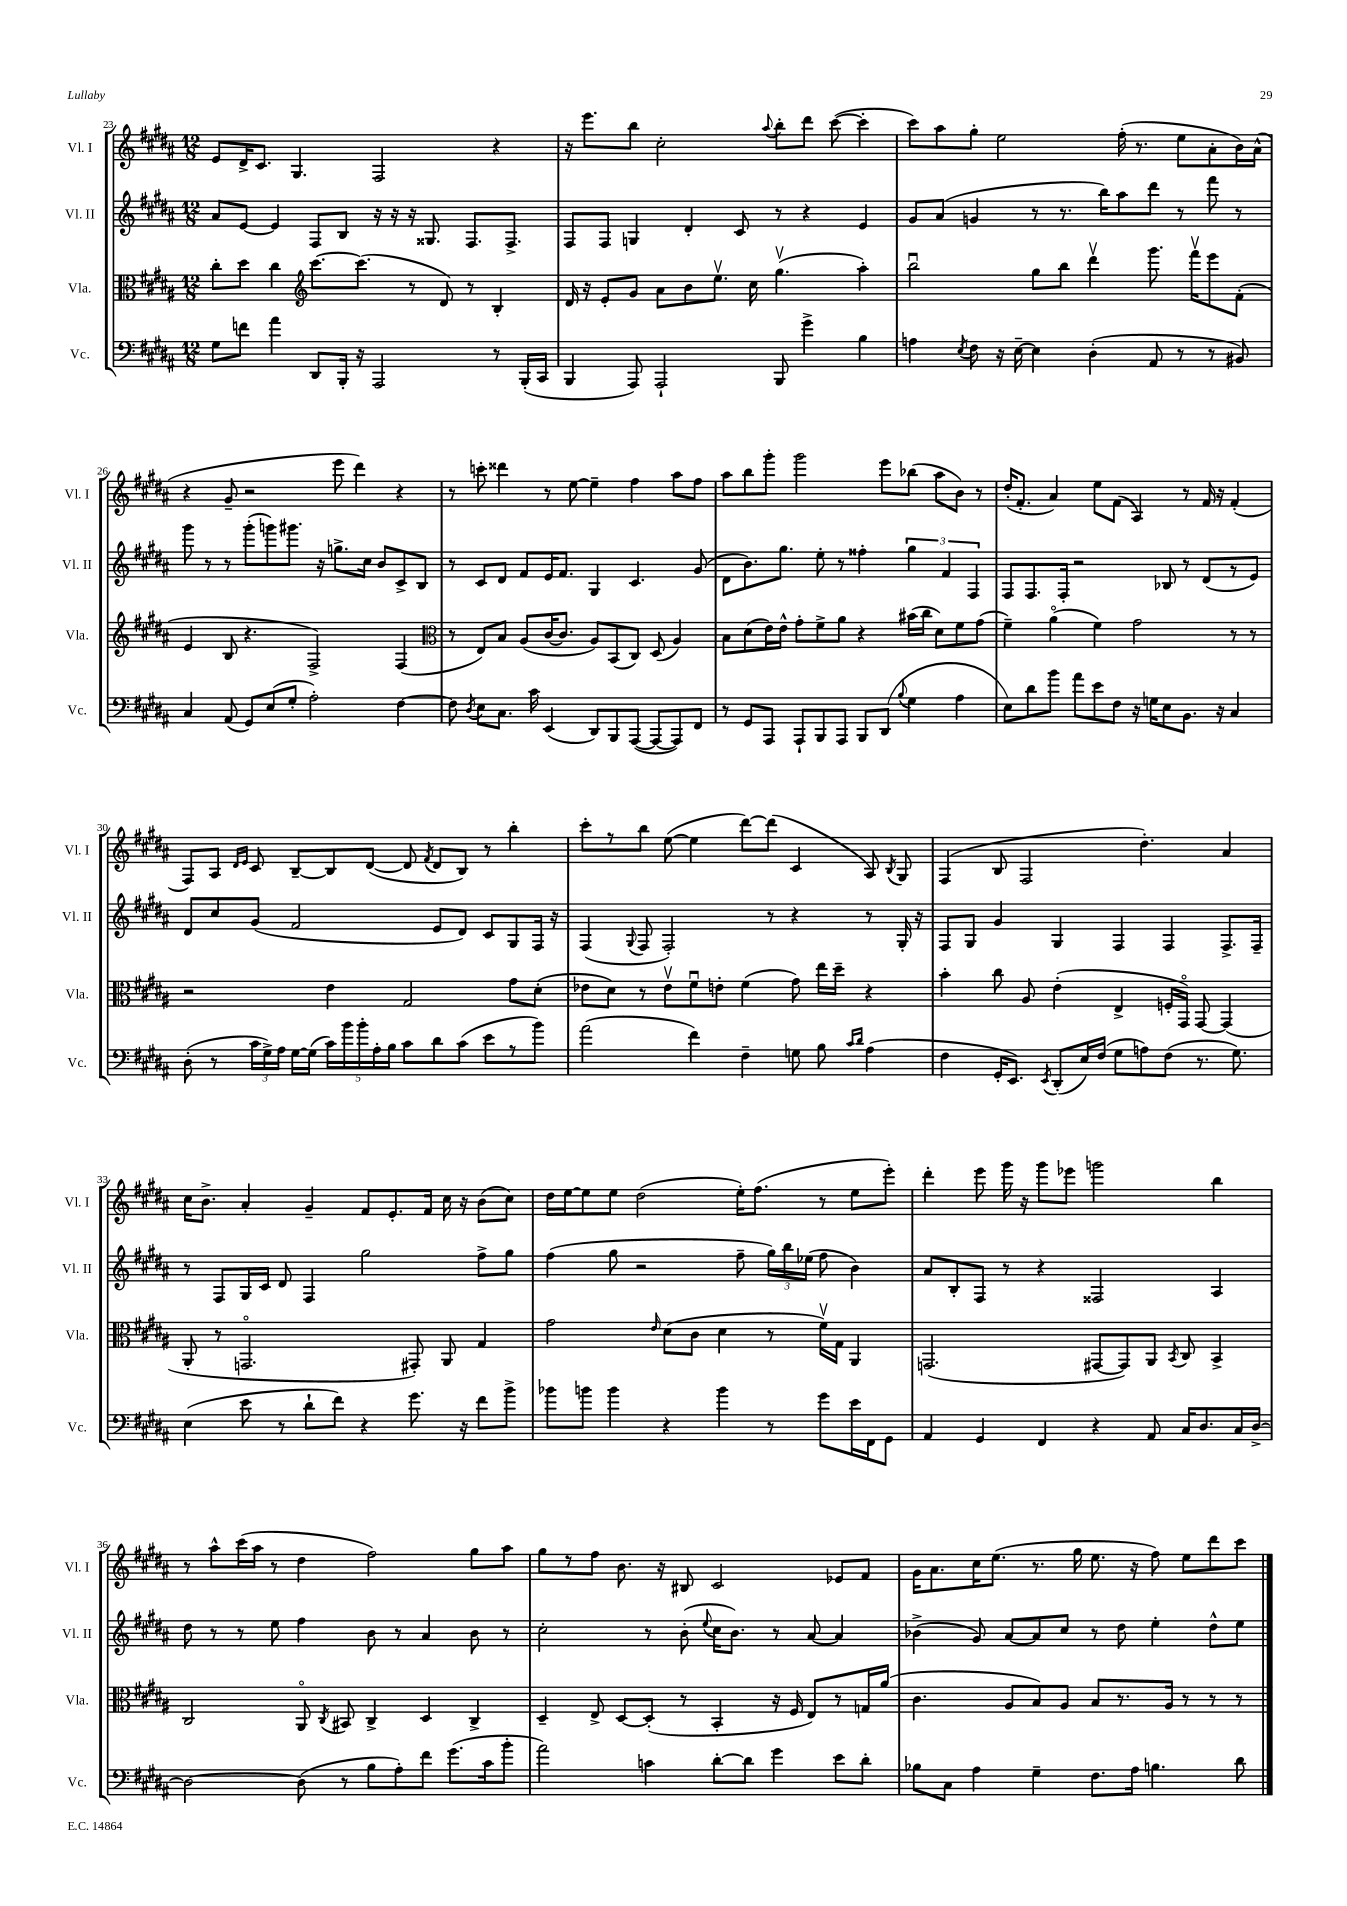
<<
\new StaffGroup <<
\new Staff = "s0" \with { instrumentName = "Vl. I" shortInstrumentName = "Vl. I" } {
    \clef treble \key b \major \numericTimeSignature \time 12/8
    \autoBeamOff e'8[ dis'16-> cis'8.] gis4. fis2 r4 |
    r16 e'''8.[ b''8] cis''2-. \appoggiatura { ais''8 } b''8[-. dis'''8] cis'''8~( cis'''4-. |
    cis'''8[) ais''8 gis''8]-. e''2 fis''16-.( r8. e''8[ ais'8-. b'16) ais'16]-^( |
    r4 gis'8-- r2 e'''8 dis'''4) r4 |
    r8 c'''8-. disis'''4 r8 e''8~ e''4-- fis''4 ais''8[ fis''8] |
    ais''8[ b''8 gis'''8]-. gis'''2 e'''8[ bes''8]( ais''8[ b'8]) r8 |
    dis''16[-.( fis'8.]-. ais'4) e''8[ fis'8]( ais4) r8 fis'16 r16 fis'4-.( |
    fis8[) ais8] \grace { dis'16[ e'16] } cis'8 b8[~-- b8 dis'8]~( dis'8 \acciaccatura { fis'8 } dis'8[ b8]) r8 b''4-. |
    cis'''8[-. r8 b''8] e''8~( e''4 dis'''8[~) dis'''8]( cis'4 ais8) \acciaccatura { b8 } gis8 |
    fis4( b8 fis2 dis''4.-.) ais'4 |
    cis''16[ b'8.]-> ais'4-. gis'4-- fis'8[ e'8.-. fis'16] cis''16 r16 b'8[( cis''8]) |
    dis''16[ e''16~ e''8 e''8] dis''2( e''16[-.) fis''8.]( r8 e''8[ e'''8]-.) |
    dis'''4-. e'''8 gis'''16 r16 gis'''8[ ees'''8] g'''2 b''4 |
    r8 ais''8[-^ cis'''16( ais''16] r8 dis''4 fis''2) gis''8[ ais''8] |
    gis''8[ r8 fis''8] b'8. r16 bis8 cis'2 ees'8[ fis'8] |
    gis'16[ ais'8. cis''16 e''8.]( r8. gis''16 e''8. r16 fis''8) e''8[ dis'''8 cis'''8] \bar "|." |
}
\new Staff = "s1" \with { instrumentName = "Vl. II" shortInstrumentName = "Vl. II" } {
    \clef treble \key b \major \numericTimeSignature \time 12/8
    \autoBeamOff ais'8[ e'8]~ e'4 fis8[ b8] r16 r16 r16 gisis8. fis8.[ fis8.]-> |
    fis8[ fis8] g4 dis'4-. cis'8 r8 r4 e'4 |
    gis'8[ ais'8]( g'4 r8 r8. b''16[) ais''8 dis'''8] r8 fis'''8 r8 |
    gis'''8 r8 r8 gis'''8[-.( g'''8) gis'''8.] r16 g''8.[-> cis''16] b'8[ cis'8-> b8] |
    r8 cis'8[ dis'8] fis'8[ e'16 fis'8.] gis4 cis'4. gis'8( |
    dis'8[ b'8.) gis''8.] e''8-. r8 fisis''4-. \tuplet 3/2 { gis''4 fis'4 fis4 } |
    fis8[ fis8. fis16]-. r2 bes8 r8 dis'8[( r8 e'8]) |
    dis'8[ cis''8 gis'8]( fis'2 e'8[ dis'8]) cis'8[ gis8 fis16] r16 |
    fis4( \appoggiatura { gis8 } fis8 fis2-.) r8 r4 r8 gis16-. r16 |
    fis8[ gis8] gis'4 gis4 fis4 fis4 fis8.[-> fis16]-- |
    r8 fis8[ gis16 cis'16] dis'8 fis4 gis''2 fis''8[-> gis''8] |
    fis''4( gis''8 r2 fis''8-- \tuplet 3/2 { gis''16[) b''16 ees''16]( } fis''8 b'4) |
    ais'8[ b8-. fis8] r8 r4 fisis2 ais4 |
    dis''8 r8 r8 e''8 fis''4 b'8 r8 ais'4 b'8 r8 |
    cis''2-. r8 b'8-.( \appoggiatura { e''8 } cis''16[ b'8.]) r8 ais'8~ ais'4 |
    bes'4->( gis'8) ais'8[~ ais'8 cis''8] r8 dis''8 e''4-. dis''8[-^ e''8] \bar "|." |
}
\new Staff = "s2" \with { instrumentName = "Vla." shortInstrumentName = "Vla." } {
    \clef alto \key b \major \numericTimeSignature \time 12/8
    \autoBeamOff cis''8[-. dis''8] cis''4 \clef treble cis'''8.[~ cis'''8.]( r8 dis'8) r8 b4-. |
    dis'16 r16 e'8[-. gis'8] ais'8[ b'8 e''8.]\upbow cis''16 gis''4.\upbow( ais''4-.) |
    b''2\downbow gis''8[ b''8] dis'''4\upbow gis'''8. fis'''16[\upbow e'''8 fis'8]-.( |
    e'4 b8 r4. fis2->) fis4( |
    \clef alto r8 e8[) b8] ais8[( cis'16~ cis'8.] ais8[) b,8( cis8]) dis8( ais4) |
    b8[ dis'8( e'16) e'16]-^ gis'8[-. fis'8-> ais'8] r4 bis'16[( cis''16] dis'8[) fis'8 gis'8]( |
    fis'4--) ais'4\flageolet( fis'4) gis'2 r8 r8 |
    r2 e'4 gis2 gis'8[ dis'8]-.( |
    ees'8[ dis'8]) r8 ees'8[\upbow fis'8\downbow e'8]-. fis'4( gis'8) e''16[ dis''16]-- r4 |
    b'4-. cis''8 ais8 e'4-.( e4-> f16[-. gis,16]\flageolet) gis,8~ gis,4( |
    ais,8-. r8 g,2.\flageolet gis,8-.) ais,8 gis4 |
    gis'2 \grace { e'16 } dis'8[( cis'8] dis'4 r8 fis'16[\upbow) gis16] ais,4 |
    g,2.( gis,8[~ gis,8) ais,8] \acciaccatura { b,8 } cis8 b,4-> |
    cis2 ais,8\flageolet \acciaccatura { cis8 } bis,8 cis4-> dis4 cis4-> |
    dis4-- e8-> dis8[~ dis8]-.( r8 b,4-. r16 fis16 e8[) r8 g16 ais'16]( |
    cis'4. ais8[ b8) ais8] b8[ r8. ais16] r8 r8 r8 \bar "|." |
}
\new Staff = "s3" \with { instrumentName = "Vc." shortInstrumentName = "Vc." } {
    \clef bass \key b \major \numericTimeSignature \time 12/8
    \autoBeamOff gis8[ f'8] ais'4 dis,8[ b,,16]-. r16 ais,,2 r8 b,,16[-.( cis,16] |
    b,,4 ais,,8) ais,,2-! b,,8 gis'4-> b4 |
    a4 \acciaccatura { e8 } fis8 r16 e16~-- e4 dis4-.( ais,8 r8 r8 bis,8) |
    cis4 ais,8( gis,8[) e8( gis8]-. ais2-.) fis4~ |
    fis8 \acciaccatura { dis8 } e8[ cis8.] cis'16 e,4( dis,8[) b,,8 ais,,8]~( ais,,8[~ ais,,8) fis,8] |
    r8 gis,8[ ais,,8] ais,,8[-! b,,8 ais,,8] b,,8[ dis,8]( \appoggiatura { b8 } gis4 ais4 |
    e8[) dis'8 b'8] ais'8[ e'8 fis8] r16 g16[ e8 b,8.] r16 cis4 |
    dis8-.( r8 \tuplet 3/2 { cis'16[ gis16->) ais16] } gis16[~ gis16]( \tuplet 5/4 { cis'16[) b'16 b'16-. ais16-. b16] } cis'8[ dis'8 cis'8]( e'8[ r8 b'8]) |
    ais'2( fis'4) fis4-- g8 b8 \grace { cis'16[ dis'16] } ais4( |
    fis4 gis,16[-. e,8.]) \acciaccatura { e,8 } dis,8[-.( e16) fis16]( gis8[ a8) fis8]( r8. gis8.) |
    e4( e'8 r8 dis'8[-! fis'8]) r4 gis'8. r16 fis'8[ b'8]-> |
    bes'8[ b'8] b'4 r4 b'4 r8 gis'8[ e'16 fis,16 gis,8] |
    ais,4 gis,4 fis,4 r4 ais,8 cis16[ dis8. cis16 dis16]~-> |
    dis2~ dis8( r8 b8[ ais8-.) fis'8] gis'8.[( cis'16 b'8]-. |
    ais'2) c'4 dis'8[~-. dis'8] gis'4 e'8[ dis'8]-. |
    bes8[ cis8] ais4 gis4-- fis8.[ ais16] b4. dis'8 \bar "|." |
}
>>
>>
\layout { \context { \Score currentBarNumber = #23 } }
